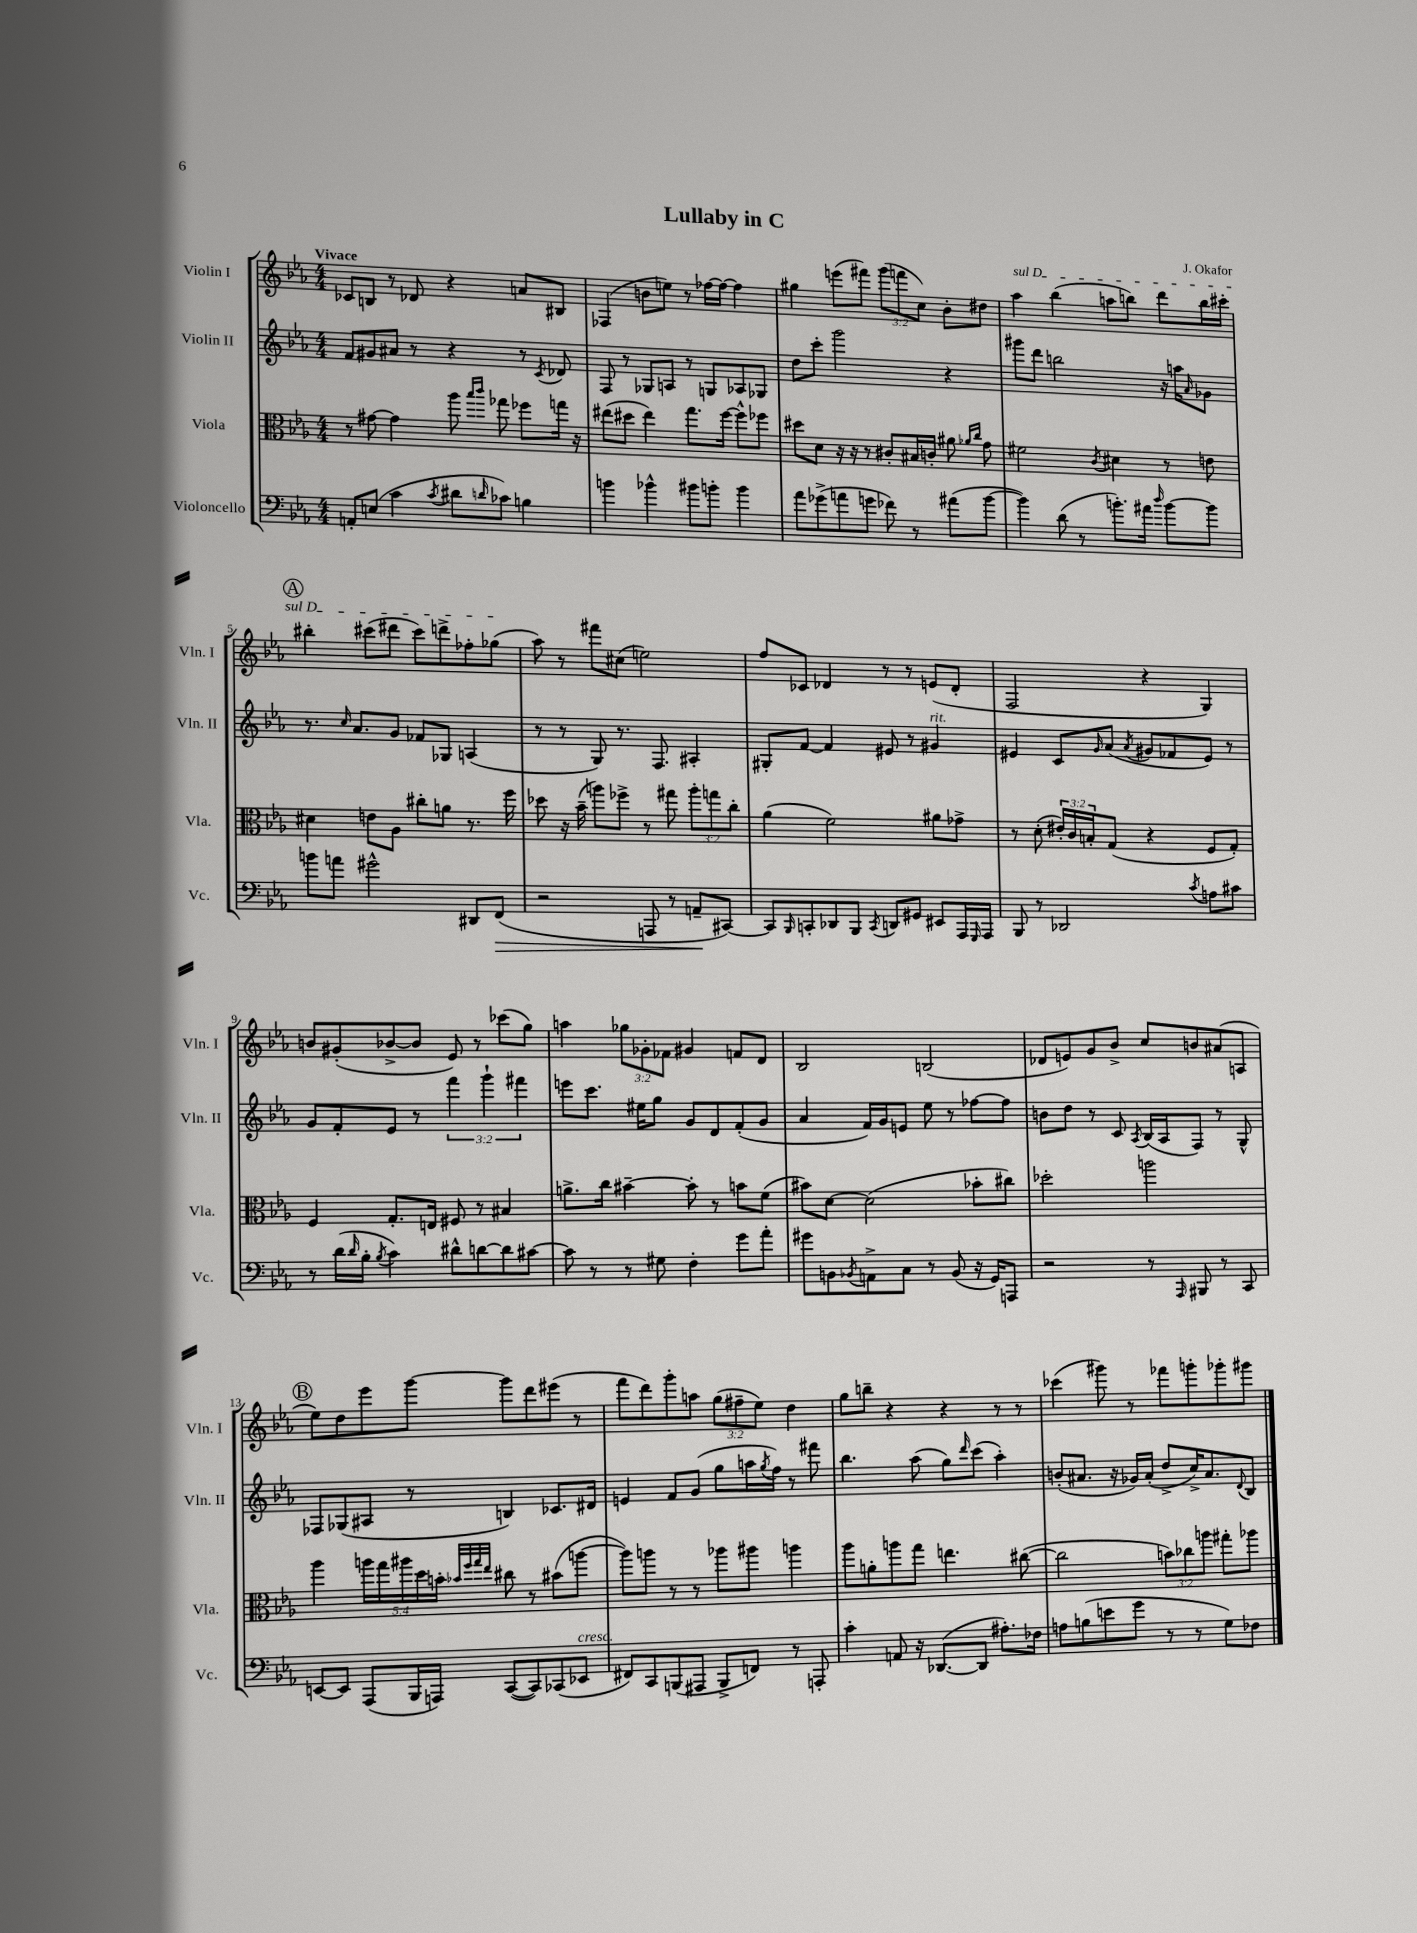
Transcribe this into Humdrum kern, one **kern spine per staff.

**kern	**kern	**kern	**kern
*staff4	*staff3	*staff2	*staff1
*clefF4	*clefC3	*clefG2	*clefG2
*k[b-e-a-]	*k[b-e-a-]	*k[b-e-a-]	*k[b-e-a-]
*M4/4	*M4/4	*M4/4	*M4/4
8AA'	8r	8f	8c-
(8E	[8g#	8g#	8B
4c	4g#]	8a#	8r
.	.	8r	8d-
8qc	.	.	.
8d#	8aa-	4r	4r
.	16qqbb-	.	.
16qqd	16qqccc	.	.
8c-)	8gg-	.	.
4B	8ff-	8r	8a
.	.	8qc	.
.	16gg	8d-	8B#
.	16r	.	.
=	=	=	=
4b	(8ee#	8F	(4F-
.	8dd#	8r	.
4b-^^	4ee#)	8G-	8b
.	.	8A	8ee)
8b#	8.gg	8r	8r
8b'	.	8G	[16ff-
.	[16ff	.	16ff-_
4b	8ff^^]	8A-	4ff-]
.	8ff-	8G-	.
=	=	=	=
8a-	8dd#	8dd	4gg#
(8g-^	8d	8ccc'	.
8a	16r	2ggg	(8eee
.	16r	.	.
8g	8r	.	8fff#)
8f-)	8c#'	.	(12ggg
.	.	.	12fff
8r	16B#	.	.
.	.	.	12cc)
.	16c'	.	.
(8a#	8a#	4r	8b-'
.	16qqa-	.	.
.	16qqcc	.	.
[8b-	8g	.	8dd#
=	=	=	=
4b-])	2f#	8ggg#	4aa-
.	.	8ddd	.
(8d	.	2bb	(4bb-
8r	.	.	.
.	8qc	.	.
8.b')	4d#	.	8aa
.	.	.	8bb)
16a#	.	.	.
16qqdd	.	.	.
[8b	8r	16r	8ddd
.	.	16aa	.
.	.	16qqa-	.
8b]	8e	8g-	16bb
.	.	.	16ccc#'
=	=	=	=
8b	4d#	8.r	4bb#'
8a	.	.	.
.	.	16qqcc	.
.	.	8.a-	.
2g#^^	8e	.	(8ccc#
.	8A-	8g	8ddd#
.	8cc#'	8f-	8ccc#)
.	8a	8G-	8ddd^
8DD#	8.r	(4A	8ff-'
(8FF	.	.	(8gg-
.	16ff	.	.
=	=	=	=
2r	8dd-	8r	8aa-)
.	16r	8r	8r
.	(16b-~	.	.
.	8aa)	8G)	8fff#
.	8ff-^	8.r	(8cc#
8AAA	8r	.	2ee)
.	.	8.F	.
8r	8gg#	.	.
8AA~	12aa'	4A#'	.
.	12gg	.	.
[8CC#)	.	.	.
.	12cc'	.	.
=	=	=	=
8CC#]	(4a-	8G#'	8ff
16qqBBB-	.	.	.
8CC'	.	[8f	8c-
8DD-	2f)	4f]	4d-
8BBB-	.	.	.
8qCC	.	.	.
8DD	.	8e#	8r
8GG#	.	8r	8r
8EE#	8a#	4g#	(8e
16AAA-	8g-^	.	8d-'
16qqGGG	.	.	.
16AAA-	.	.	.
=	=	=	=
8BBB-	8r	4e#	2F
8r	(8d'	.	.
2DD-	24e#')	8c	.
.	24c	.	.
.	24B'	.	.
.	.	16qqg	.
.	(8G	(8a-	.
.	.	8qa-	.
.	4r	8g#	4r
.	.	8f-	.
8qc	.	.	.
8A	8F	8e#)	4G)
8c#	8G')	8r	.
=	=	=	=
8r	4F	8g	8b
(16d	.	8f'	(8g#'
16qqd	.	.	.
16B-'	.	.	.
8qB-	.	.	.
4c)	8.G'	8e-	[8b-^
.	.	8r	8b-]
.	16E	.	.
8d#^^	8F#	6fff	8e-)
[8d	8r	.	8r
.	.	6ggg`	.
8d]	4B#	.	(8ccc-
.	.	6fff#	.
[8c#	.	.	8gg)
=	=	=	=
8c#]	8.a^	8eee	4aa
8r	.	8.ccc	.
.	16cc	.	.
8r	[4b#~	.	12gg-
.	.	16ee#	.
.	.	.	12g-'
8G#	.	8gg	.
.	.	.	12f-
4F'	8b#']	8g	4g#
.	8r	8d	.
8g	8b	(8f'	8f
8a-'	(8f	8g	8d
=	=	=	=
8g#	8b#)	4a-	2B-
8BB	[8d	.	.
8qBB-	.	.	.
8AA^	(2d]	16f)	.
.	.	16g	.
8C	.	8e	.
8r	.	8ee-	(2B
(8BB-	.	8r	.
16r	8b-'	[8ff-	.
16GG)	.	.	.
8AAA	8cc#)	8ff-]	.
=	=	=	=
2r	2dd-'	8b	8d-
.	.	8dd	8e)
.	.	8r	8g
.	.	8c	8b-^
.	.	8qA-	.
8r	2aa	(16B-	8cc
.	.	16A-	.
16qqAAA-	.	.	.
8BBB#	.	8F)	8b
8r	.	8r	(8a#
8CC	.	8G^^	8A
=	=	=	=
[8EE	4aa-	8F-	8ee-)
8EE]	.	(8G-	8dd
(8AAA-	20aa	8A#	8eee-
.	20gg	.	.
.	20aa#	.	.
16BBB-	.	8r	[8ggg
.	20dd	.	.
16AAA)	.	.	.
.	20b'	.	.
.	32qqb-	.	.
.	32qqff	.	.
.	32qqgg	.	.
.	32qqee-	.	.
([8CC	8cc#	4B)	8ggg]
8CC])	8r	.	8ddd
(8CC-	(8b#	8.c-	(8eee#
8EE-	[8aa	.	8r
.	.	16d#	.
=	=	=	=
8FF#)	8aa])	4e	8fff
8CC	8aa	.	8ddd)
(8BBB	8r	8f	8ggg'
8AAA#	8r	(8g	8aa
8BBB^	8aa-	8gg	(12gg
.	.	.	12ff#~
8FF)	8aa#	16aa	.
.	.	.	12ee-)
.	.	8qgg	.
.	.	16ff)	.
8r	4aa	8r	4dd
8AAA'	.	8fff#	.
=	=	=	=
4c'	8aa-	4.bb-	8gg
.	8a'	.	8bb~
8AA	8aa	.	4r
16r	8gg	(8aa-	.
([8.DD-	.	.	.
.	4.ee	8gg)	4r
.	.	16qqddd	.
8DD-]	.	(8ccc	.
8.A#')	.	4aa-')	8r
.	([8cc#	.	8r
16F-	.	.	.
=	=	=	=
8A	2cc#]	(8b'	(4ccc-
(8B	.	8.a#	.
8e	.	.	8ggg#)
.	.	16r	.
8g	.	16g-)	8r
.	.	(16a#'	.
8r	12b)	8dd^	8fff-
.	12cc-	.	.
8r	.	16cc^)	8ggg'
.	12aa	.	.
.	.	8.a#	.
8G)	8gg#'	.	8ggg-'
.	.	8qqd	.
8F-	8aa-	8B-	8ggg#
==	==	==	==
*-	*-	*-	*-
